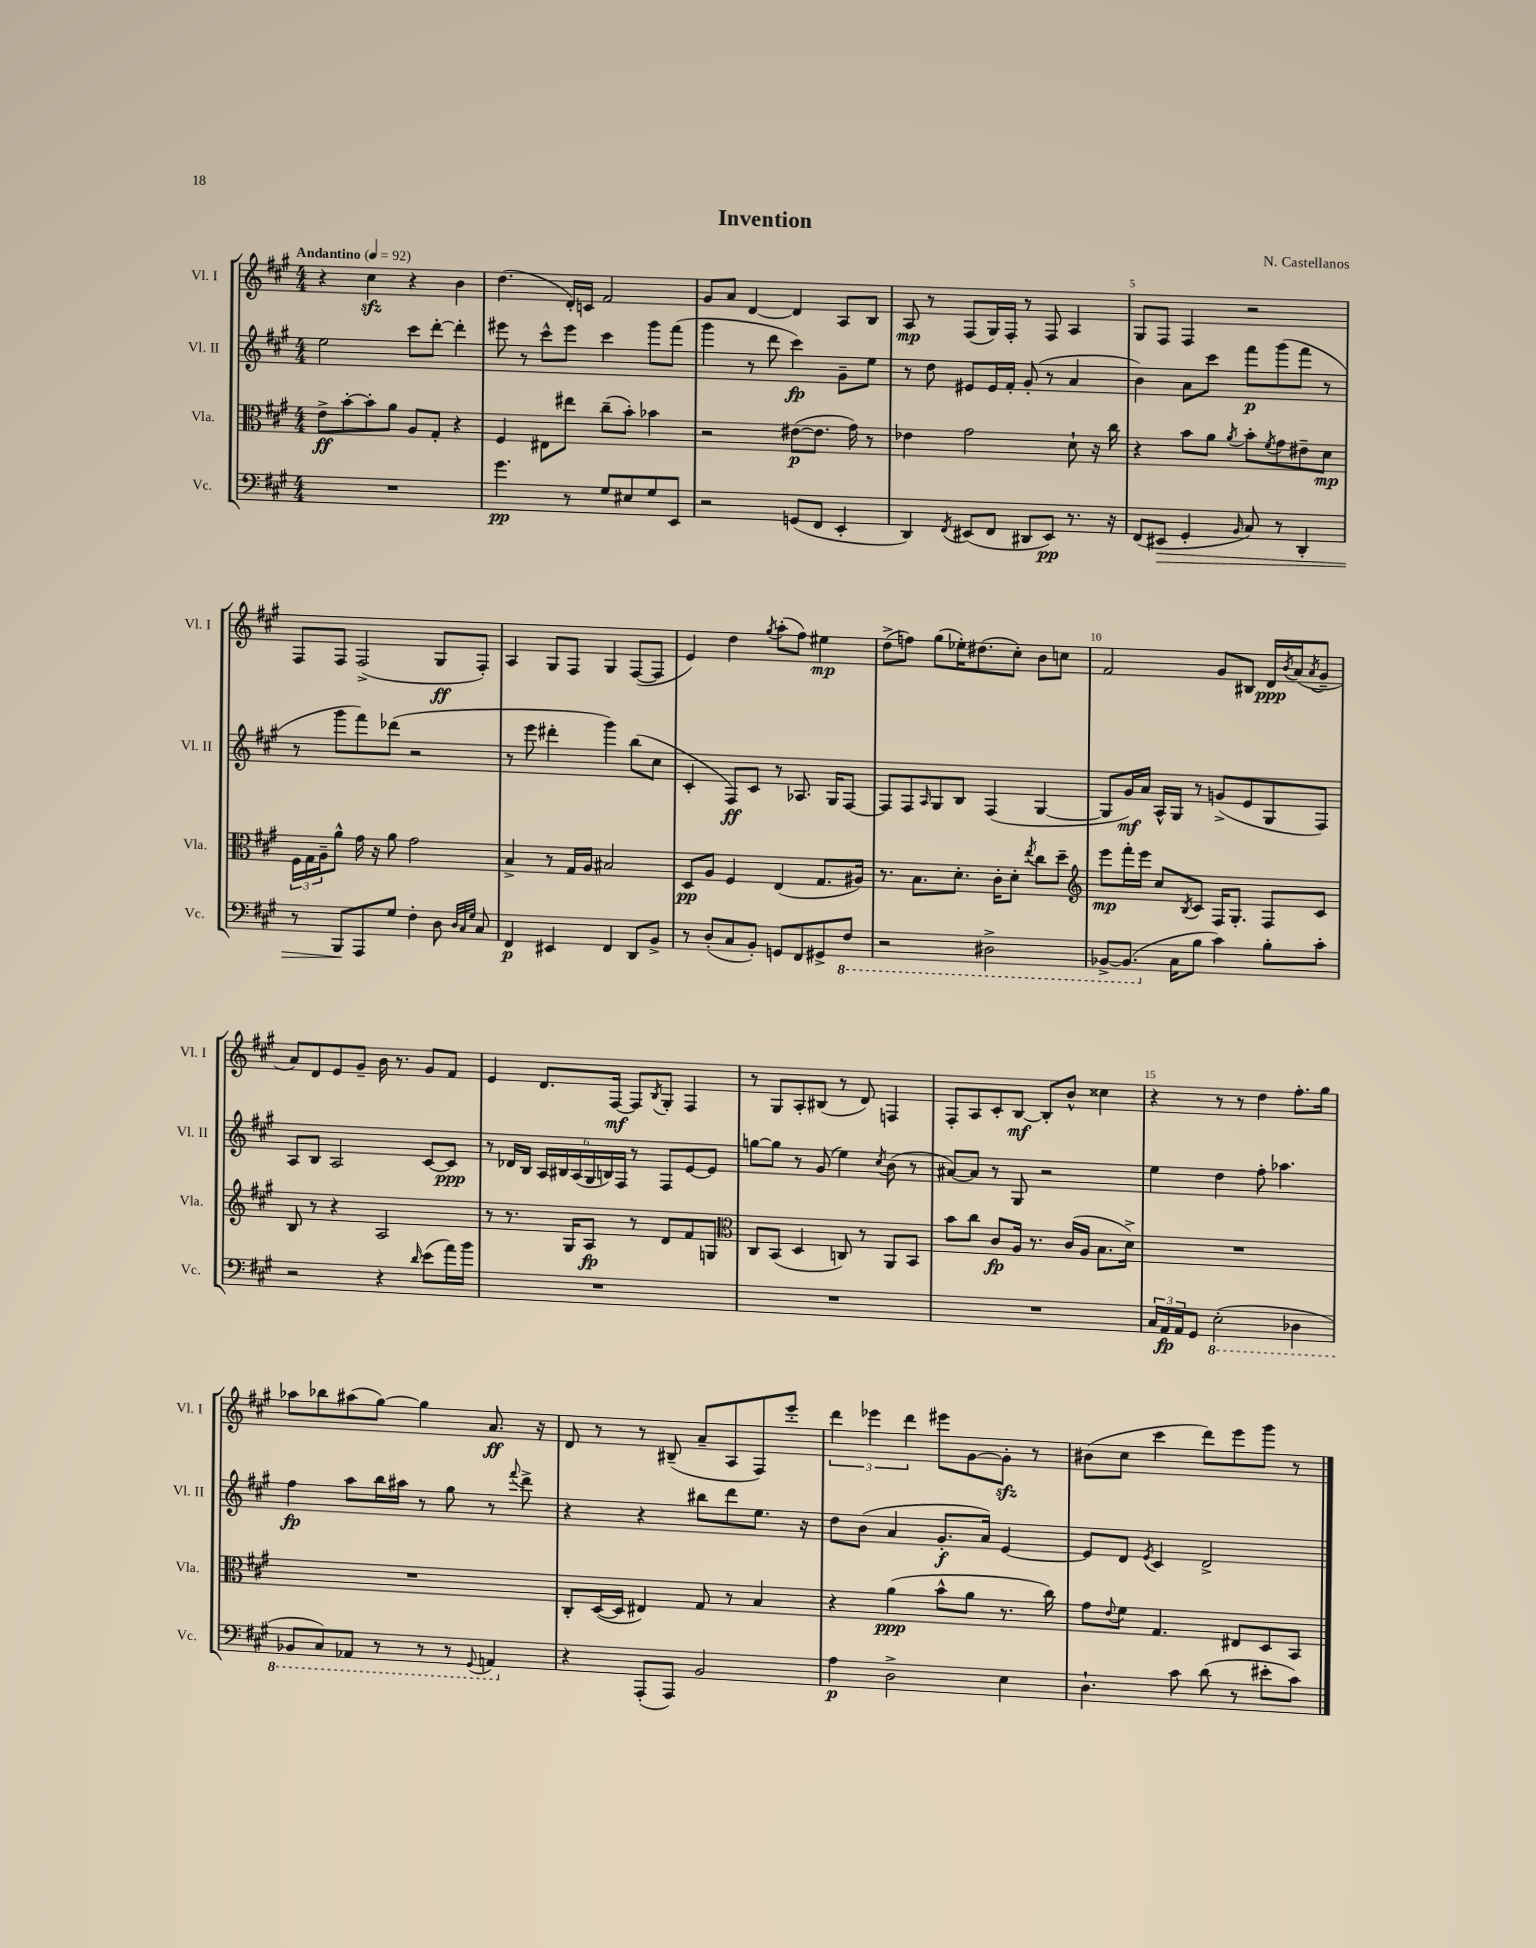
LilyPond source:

\header { title = "Invention" composer = "N. Castellanos" }
<<
\new StaffGroup <<
\new Staff = "s0" \with { instrumentName = "Vl. I" shortInstrumentName = "Vl. I" } {
    \clef treble \key a \major \numericTimeSignature \time 4/4 \tempo "Andantino" 4 = 92
    r4 cis''4\sfz r4 b'4 |
    d''4.( d'16-.) c'16 fis'2 |
    gis'8 a'8 d'4~ d'4 a8 b8 |
    a8\mp r8 fis8( gis16) fis16-. r8 fis8 a4 |
    gis8 fis8 fis4 r2 |
    fis8 fis8 fis2->( gis8\ff fis8-.) |
    a4 gis8 fis8 gis4 fis8~( fis8 |
    e'4) d''4 \acciaccatura { gis''8 } a''8-.( fis''8) eis''4\mp |
    d''8->( f''8) gis''8( ees''16-.) dis''8.( cis''8-.) b'8 c''8 |
    fis'2 gis'8 bis8 d'16\ppp \acciaccatura { b'8 } a'16( \acciaccatura { a'8 } gis'8-- |
    a'8) d'8 e'8 gis'8-- b'16 r8. gis'8 fis'8 |
    e'4 d'8. fis16~\mf fis8 \acciaccatura { b8 } gis8-. fis4 |
    r8 gis8 a8-. bis8( r8 d'8) f4 |
    fis8-. a8 cis'8-. b8~\mf b8-. b'8-^ cisis''4 |
    r4 r8 r8 d''4 fis''8.-. gis''16 |
    aes''8 bes''8 ais''8( gis''8~) gis''4 a'8.\ff r16 |
    d'8 r8 r8 bis8--( a'8-- a8 fis8) e'''8-. |
    \tuplet 3/2 { d'''4 ees'''4 d'''4 } eis'''8 gis'8~ gis'8-.\sfz r8 |
    bis'8( cis''8 cis'''4 d'''8) e'''8 gis'''8 r8 \bar "|." |
}
\new Staff = "s1" \with { instrumentName = "Vl. II" shortInstrumentName = "Vl. II" } {
    \clef treble \key a \major \numericTimeSignature \time 4/4
    e''2 cis'''8 d'''8~-. d'''4-. |
    eis'''8 r8 cis'''8-^ eis'''8 cis'''4 gis'''8 fis'''8( |
    gis'''4 r8 d'''8 cis'''4\fp) gis'8-- e''8 |
    r8 d''8 eis'8 eis'16 fis'16-. gis'8-.( r8 a'4 |
    b'4) a'8 cis'''8 fis'''8\p gis'''8( fis'''8 r8 |
    r8 gis'''8 fis'''8) des'''8( r2 |
    r8 e'''8 dis'''4-. gis'''4) b''8( cis''8 |
    cis'4-. fis8\ff) cis'8 r8 aes8. gis16 fis8~ |
    fis8 fis8 \grace { a16 } gis8 b8 fis4( gis4~ |
    gis8 gis'16\mf) a'16 a16-^ gis16 r8 g'8->( e'8 gis8 fis8) |
    a8 b8 a2 cis'8~ cis'8\ppp |
    r8 des'16 b16 \tuplet 6/4 { a16 bis16 a16( gis16 b16) fis16 } r8 fis8 e'8~ e'8 |
    g''8~ g''8 r8 gis'8( e''4) \acciaccatura { cis''8 } b'8( r8 |
    ais'8~) ais'8 r8 gis8 r2 |
    e''4 d''4 fis''8-. aes''4. |
    fis''4\fp a''8 b''16 ais''16 r8 gis''8 r8 \appoggiatura { fis'''8 } d'''8-> |
    r4 r4 bis''8 d'''8 e''8. r16 |
    d''8 b'8( a'4 gis'8.-.\f a'16) e'4~ |
    e'8 d'8 \acciaccatura { e'8 } cis'4 d'2-> \bar "|." |
}
\new Staff = "s2" \with { instrumentName = "Vla." shortInstrumentName = "Vla." } {
    \clef alto \key a \major \numericTimeSignature \time 4/4
    e'8->\ff b'8~-. b'8-. a'8 a8 gis8-. r4 |
    fis4 eis8 eis''8 cis''8--( b'8-.) bes'4 |
    r2 eis'8~\p( eis'8. gis'16) r8 |
    ees'4 gis'2 d'8-! r16 cis''16 |
    r4 b'8 a'8 \acciaccatura { a'8 } b'8-. \acciaccatura { fis'8 } gis'8 eis'8-- d'8\mp |
    \tuplet 3/2 { fis16 gis16 a16-- } a'8-^ gis'16 r16 a'8 gis'2 |
    b4-> r8 gis16 a16 bis2 |
    d8\pp a8 fis4 e4( gis8. ais16) |
    r8. b8. d'8.-. cis'16-. d'8-. \acciaccatura { e''8 } cis''8 d''8-- |
    \clef treble e'''8\mp fis'''16-. e'''16 cis''8 \acciaccatura { b8 } cis'8 fis16 gis8.-. fis8 cis'8 |
    b8 r8 r4 a2 |
    r8 r8. gis16 a8\fp r8 d'8 fis'8 g8 |
    \clef alto cis8 b,8( d4 c8) r8 a,8 b,8 |
    b'8 cis''8 cis'8\fp a16 r8. cis'16( a16 b8. d'16->) |
    R1 |
    R1 |
    cis8-. d16~( d16 eis4) gis8 r8 b4 |
    r4 a'4\ppp( b'8-^ a'8 r8. cis''16) |
    gis'8 \appoggiatura { e'8 } fis'8 gis4. eis8 d8 b,8 \bar "|." |
}
\new Staff = "s3" \with { instrumentName = "Vc." shortInstrumentName = "Vc." } {
    \clef bass \key a \major \numericTimeSignature \time 4/4
    R1 |
    gis'4.\pp r8 gis8 eis8 gis8 e,8 |
    r2 g,8( fis,8 e,4-. |
    d,4) \acciaccatura { fis,8 } eis,8( fis,8 dis,8 eis,8\pp) r8. r16 |
    fis,8( eis,8\> gis,4-. \grace { b,16 } cis8) r8 d,4-. |
    r8 b,,8\! a,,8 gis8 fis4-. d8 \grace { d32 cis32 gis32 } cis8 |
    fis,4\p eis,4 fis,4 d,8 b,8-> |
    r8 d8-.( cis8 b,8-.) g,8 fis,8 gis,8-> \ottava #-1 fis,8 |
    r2 dis,2-> |
    bes,,8~-> bes,,8.( \ottava #0 cis16 b8 cis'4) b8-. cis'8-. |
    r2 r4 \grace { d'16 } e'8( a'16) b'16 |
    R1 |
    R1 |
    R1 |
    \tuplet 3/2 { cis16 a,16\fp a,16 } gis,8 \ottava #-1 e,2-.( des,4 |
    bes,,8 cis,8) aes,,8 r8 r8 r8 \appoggiatura { gis,,8 } a,,4 \ottava #0 |
    r4 a,,8-.( a,,8) b,2 |
    a4\p d2-> e4 |
    d4.-! cis'8 d'8( r8 eis'8-. cis'8) \bar "|." |
}
>>
>>
\layout { \context { \Score \override BarNumber.break-visibility = ##(#f #t #t) barNumberVisibility = #(every-nth-bar-number-visible 5) } }
